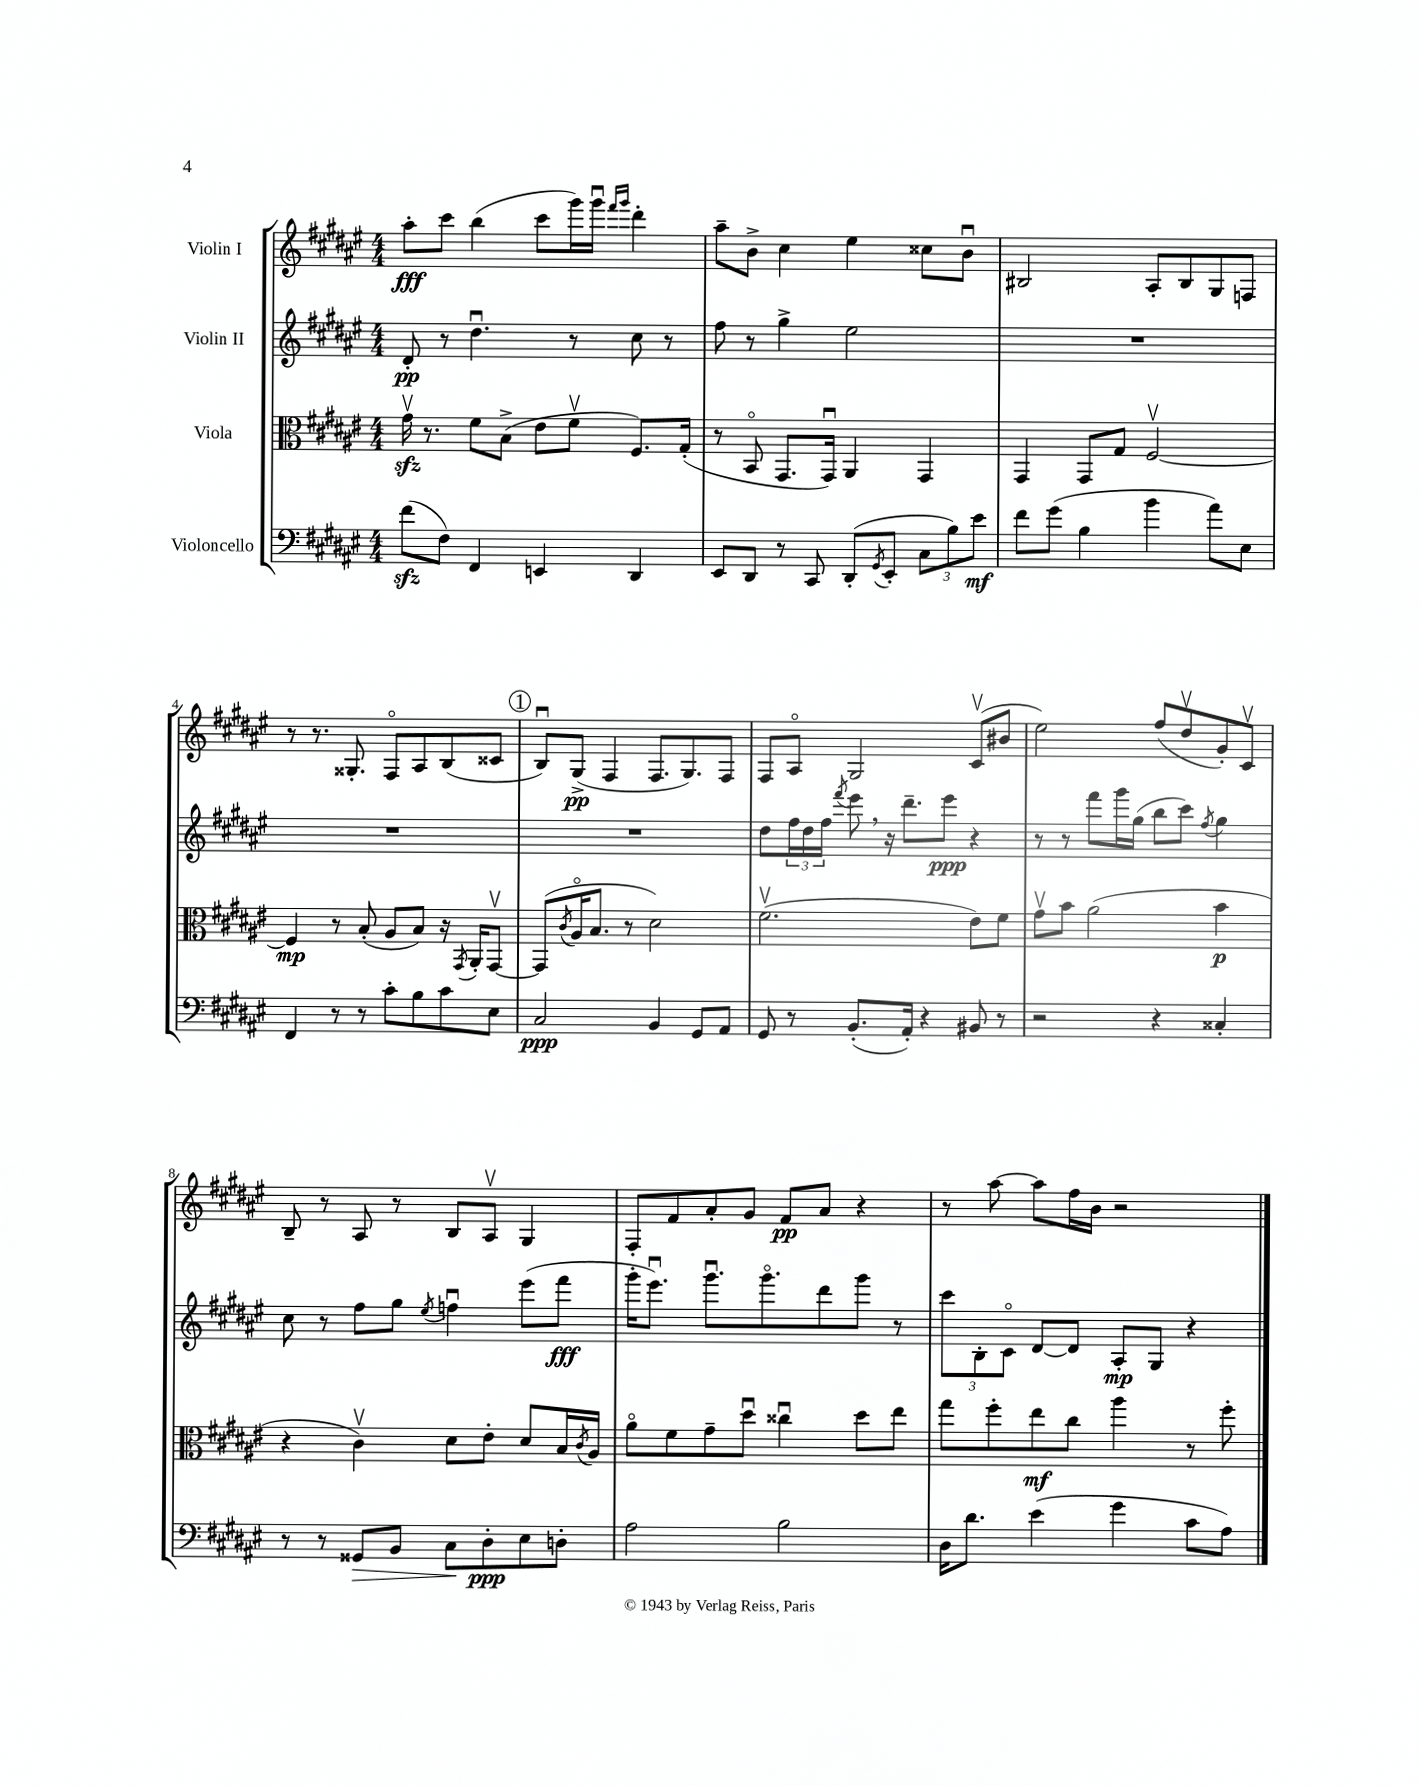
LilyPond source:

<<
\new StaffGroup <<
\new Staff = "s0" \with { instrumentName = "Violin I" } {
    \clef treble \key fis \major \numericTimeSignature \time 4/4
    ais''8-.\fff cis'''8 b''4( cis'''8 gis'''16) gis'''16\downbow \grace { fis'''16 gis'''16 } dis'''4-. |
    ais''8-- b'8-> cis''4 eis''4 cisis''8 b'8\downbow |
    bis2 ais8-. bis8 gis8 f8 |
    r8 r8. gisis8.-. fis8\flageolet ais8 b8( cisis'8 |
    \mark \markup { \circle "1" } b8\downbow) gis8->\pp( fis4 fis8. gis8.) fis8 |
    fis8 ais8\flageolet gis2 cis'8\upbow( bis'8 |
    eis''2) fis''8( dis''8\upbow gis'8-.) cis'8\upbow |
    b8-- r8 ais8 r8 b8 ais8\upbow gis4 |
    fis8-. fis'8 ais'8-. gis'8 fis'8\pp ais'8 r4 |
    r8 ais''8~ ais''8 fis''16 b'16 r2 \bar "|." |
}
\new Staff = "s1" \with { instrumentName = "Violin II" } {
    \clef treble \key fis \major \numericTimeSignature \time 4/4
    dis'8-.\pp r8 dis''4.\downbow r8 cis''8 r8 |
    fis''8 r8 gis''4-> eis''2 |
    R1 |
    R1 |
    \mark \markup { \circle "1" } R1 |
    dis''8 \tuplet 3/2 { fis''16 dis''16 fis''16 } \acciaccatura { fis'''8 } eis'''8 \breathe r16 dis'''8.-- eis'''8\ppp r4 |
    r8 r8 fis'''8 gis'''16 gis''16( b''8 cis'''8) \acciaccatura { fis''8 } gis''4 |
    cis''8 r8 fis''8 gis''8 \acciaccatura { eis''8 } f''4\downbow eis'''8( fis'''8\fff |
    gis'''16-. eis'''8.\downbow) gis'''8.\downbow gis'''8.\flageolet dis'''8 gis'''8 r8 |
    \tuplet 3/2 { cis'''8 b8-. cis'8\flageolet } dis'8~ dis'8 ais8-.\mp gis8 r4 \bar "|." |
}
\new Staff = "s2" \with { instrumentName = "Viola" } {
    \clef alto \key fis \major \numericTimeSignature \time 4/4
    gis'16\upbow\sfz r8. fis'8 b8->( eis'8 fis'8\upbow fis8.) gis16-.( |
    r8 b,8\flageolet gis,8. gis,16\downbow) ais,4 gis,4 |
    gis,4 gis,8 gis8 fis2~\upbow |
    fis4\mp r8 b8-.( ais8 b8) r16 \acciaccatura { gis,8 } ais,16-. gis,8~\upbow |
    \mark \markup { \circle "1" } gis,8( \acciaccatura { cis'8 } ais16\flageolet b8. r8 dis'2) |
    fis'2.\upbow( eis'8) fis'8 |
    gis'8\upbow b'8 ais'2( b'4\p |
    r4 cis'4\upbow) dis'8 eis'8-. dis'8 b16 \acciaccatura { cis'8 } ais16 |
    ais'8\flageolet fis'8 gis'8-- dis''8\downbow cisis''4\downbow dis''8 eis''8 |
    gis''8 fis''8-. eis''8\mf cis''8 ais''4 r8 fis''8-. \bar "|." |
}
\new Staff = "s3" \with { instrumentName = "Violoncello" } {
    \clef bass \key fis \major \numericTimeSignature \time 4/4
    fis'8\sfz( fis8) fis,4 e,4 dis,4 |
    eis,8 dis,8 r8 cis,8 dis,8-.( \acciaccatura { gis,8 } eis,8-. \tuplet 3/2 { cis8 b8) eis'8\mf } |
    fis'8 gis'8( b4 b'4 ais'8) eis8 |
    fis,4 r8 r8 cis'8-. b8 cis'8 eis8 |
    \mark \markup { \circle "1" } cis2\ppp b,4 gis,8 ais,8 |
    gis,8 r8 b,8.-.( ais,16-.) r4 bis,8 r8 |
    r2 r4 cisis4-. |
    r8 r8 gisis,8\> b,8 cis8\! dis8-.\ppp eis8 d8-. |
    ais2 b2 |
    dis16 dis'8. eis'4( gis'4 cis'8 ais8) \bar "|." |
}
>>
>>
